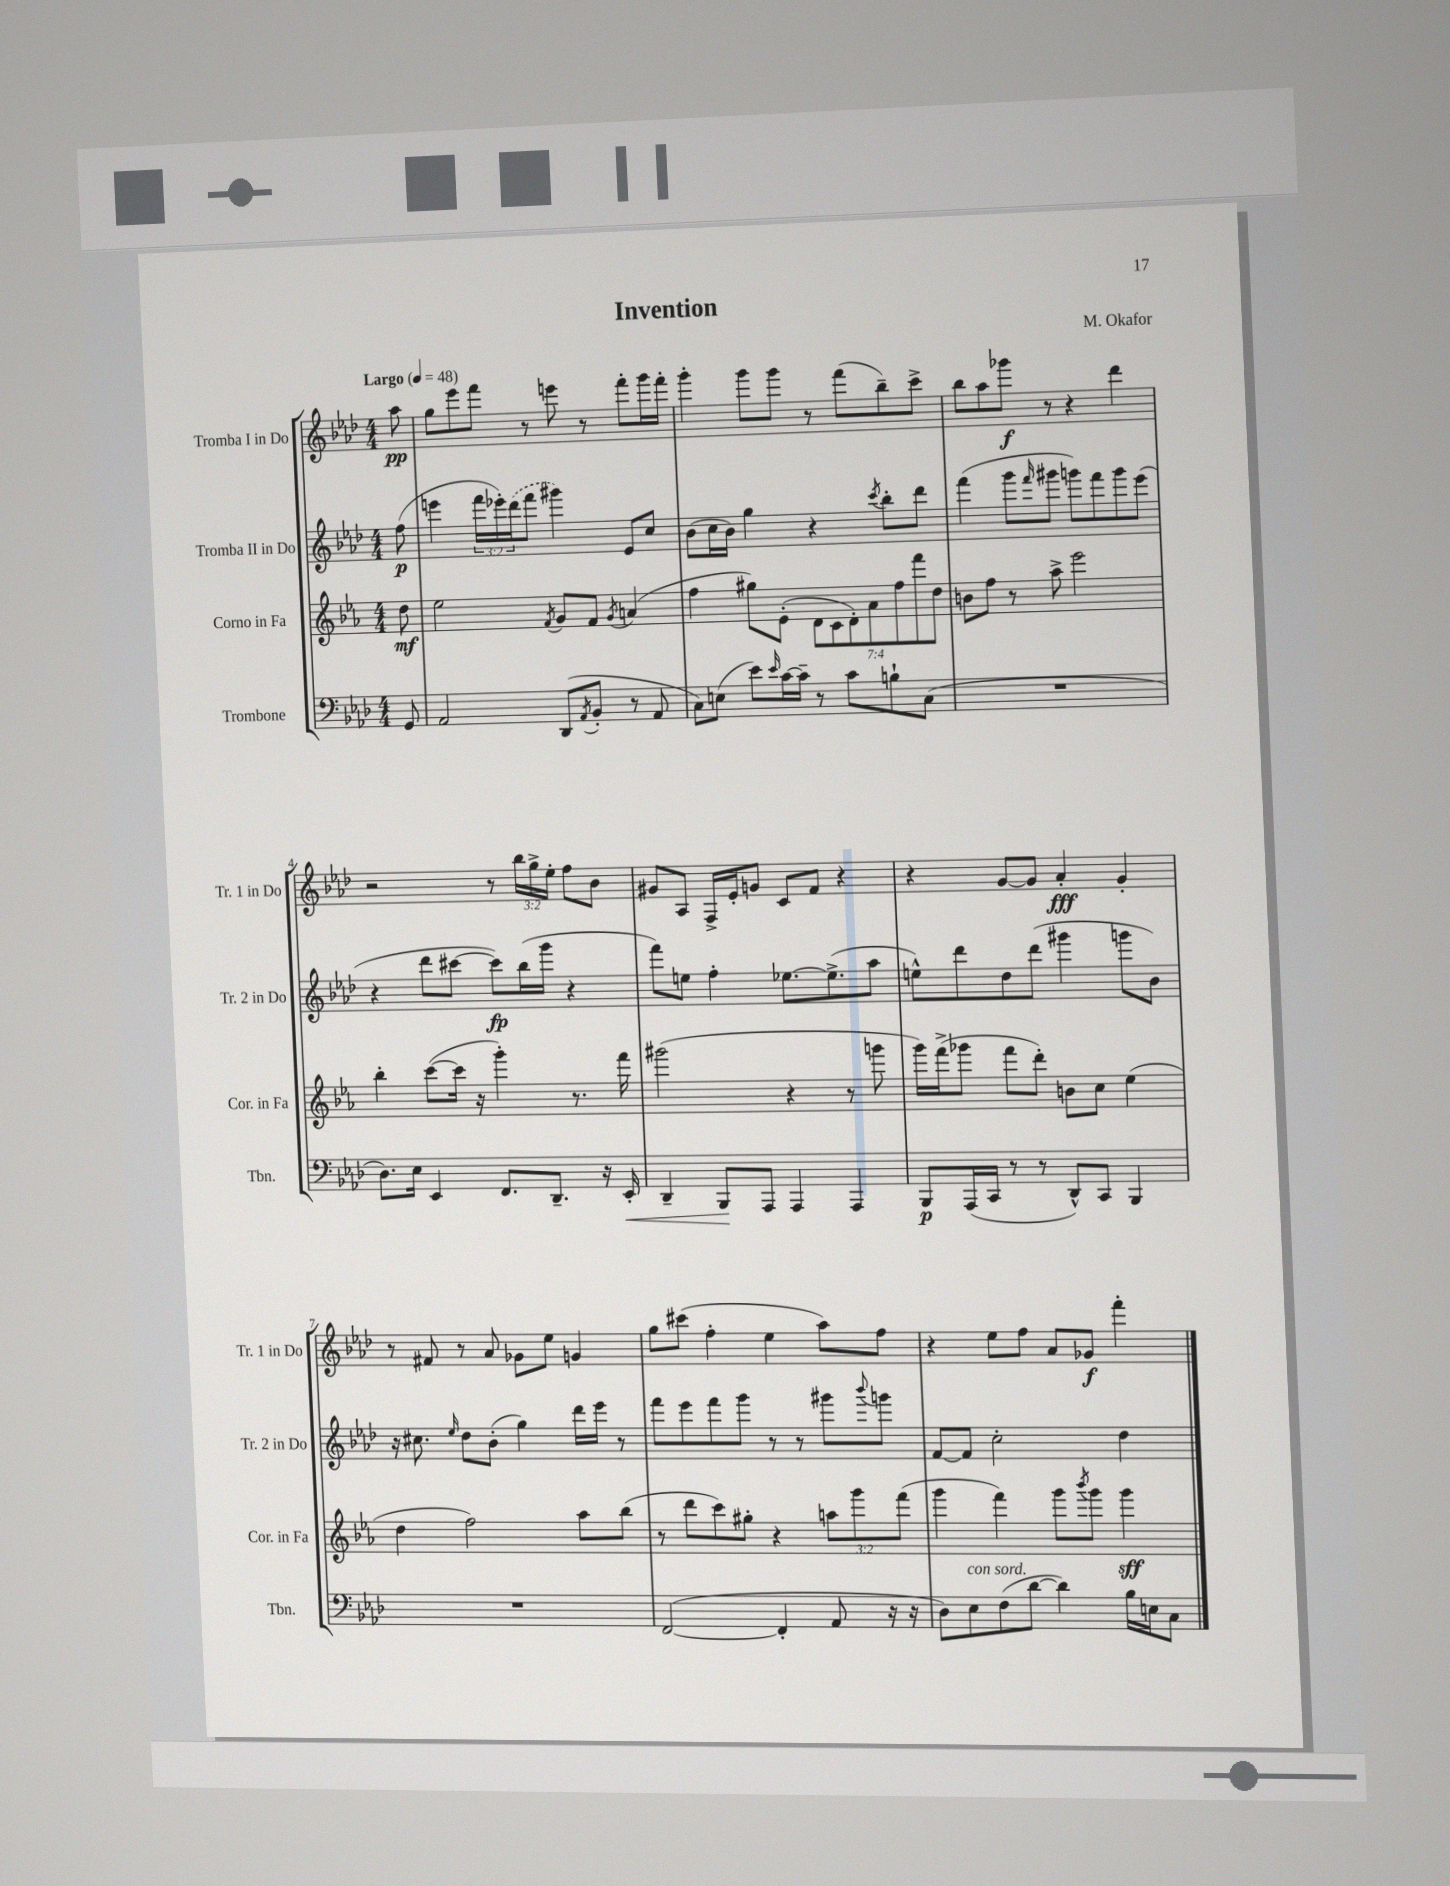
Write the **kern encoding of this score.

**kern	**kern	**kern	**kern
*staff4	*staff3	*staff2	*staff1
*clefF4	*clefG2	*clefG2	*clefG2
*k[b-e-a-d-]	*k[b-e-a-]	*k[b-e-a-d-]	*k[b-e-a-d-]
*M4/4	*M4/4	*M4/4	*M4/4
*MM48	*MM48	*MM48	*MM48
8GG	8dd	(8ff	8aa-
=	=	=	=
2AA-	2ee-	4eee	8gg
.	.	.	8eee-
.	.	24fff	8fff
.	.	24eee-')	.
.	.	(24ddd-	.
.	.	8fff	8r
.	8qf	.	.
(8DD-	8g	4ggg#)	8eee
8qAA-	.	.	.
8BB-'	8f	.	8r
.	8qg	.	.
8r	(4a	8e-	8fff'
8AA-	.	8cc	16ggg
.	.	.	16fff'
=	=	=	=
8C)	4ff	(8b-	4ggg'
(8E	.	16cc	.
.	.	16b-)	.
8e-)	8gg#)	4gg	8ggg
16qqe-	.	.	.
[16c	(8e-'	.	8ggg
16c~]	.	.	.
8r	14d	4r	8r
.	14c	.	.
8c	.	.	(8fff
.	14d')	.	.
.	14a-	.	.
.	.	8qccc	.
8B`	.	8bb-'	8bb-~)
.	14ff	.	.
.	14fff	.	.
(8C	.	8ddd-	8ccc^
.	14dd	.	.
=	=	=	=
1r	8b	(4fff	8bb-
.	8ff	.	8aa-
.	8r	8ggg	8ggg-
.	.	16qqfff	.
.	8aa-^	8ggg#	8r
.	2eee-	8ggg)	4r
.	.	8fff	.
.	.	8ggg	4ddd-
.	.	(8eee-	.
=	=	=	=
8.D-)	4bb-'	4r	2r
16E-	.	.	.
4EE-	([8ccc	8ddd-	.
.	16ccc]	[8ccc#	.
.	16r	.	.
8.FF	4ggg')	8ccc#])	8r
.	.	(16bb-	24bb-
.	.	.	24gg^
8.DD-~	.	16ggg	.
.	.	.	24ee-'
.	8.r	4r	8ff
16r	.	.	8b-
16EE-'	16fff	.	.
=	=	=	=
4DD-~	(2ggg#	8fff)	8g#
.	.	8ee	8A-
8BBB-	.	4ff'	16F^
.	.	.	16e-'
8AAA-	.	.	8g
4AAA-	4r	[8.ee-	8c
.	.	.	8f
.	.	(8.ee-^]	.
4AAA-	8r	.	4r
.	8ggg	8aa-	.
=	=	=	=
8BBB-	16ggg)	8ee^^)	4r
.	(16fff^	.	.
(16AAA-	8ggg-	8ddd-	.
16CC	.	.	.
8r	8fff	8dd-	[8g
8r	8ddd')	(8ddd-	8g]
8DD-^^)	8b	4ggg#	4a-'
8CC	8cc	.	.
4BBB-	(4ee-	8ggg	4g'
.	.	8b-)	.
=	=	=	=
1r	4dd	16r	8r
.	.	8.cc#	.
.	.	.	8f#
.	.	16qqee-	.
.	2ff)	8dd-	8r
.	.	(8b-'	8a-
.	.	4gg)	8g-
.	.	.	8ee-
.	8aa-	16ddd-	4g
.	.	16eee-	.
.	(8bb-	8r	.
=	=	=	=
([2FF	8r	8fff	8gg
.	8ddd	8eee-	(8ccc#
.	8ccc)	8fff	4ff'
.	8gg#'	8ggg	.
4FF']	4r	8r	4ee-
.	.	8r	.
8AA-	12aa	8ggg#	8aa-)
.	12ggg	.	.
.	.	8qqbbb-	.
16r	.	8ggg	8ff
.	(12fff	.	.
16r	.	.	.
=	=	=	=
8D-)	4ggg	[8f	4r
8E-	.	8f]	.
(8F	4fff)	2cc'	8ee-
[8d-	.	.	8ff
4d-])	8ggg	.	8a-
.	8qbbb-	.	.
.	8ggg	.	8g-
16B-	4ggg	4dd-	4fff'
16E	.	.	.
8C	.	.	.
==	==	==	==
*-	*-	*-	*-
